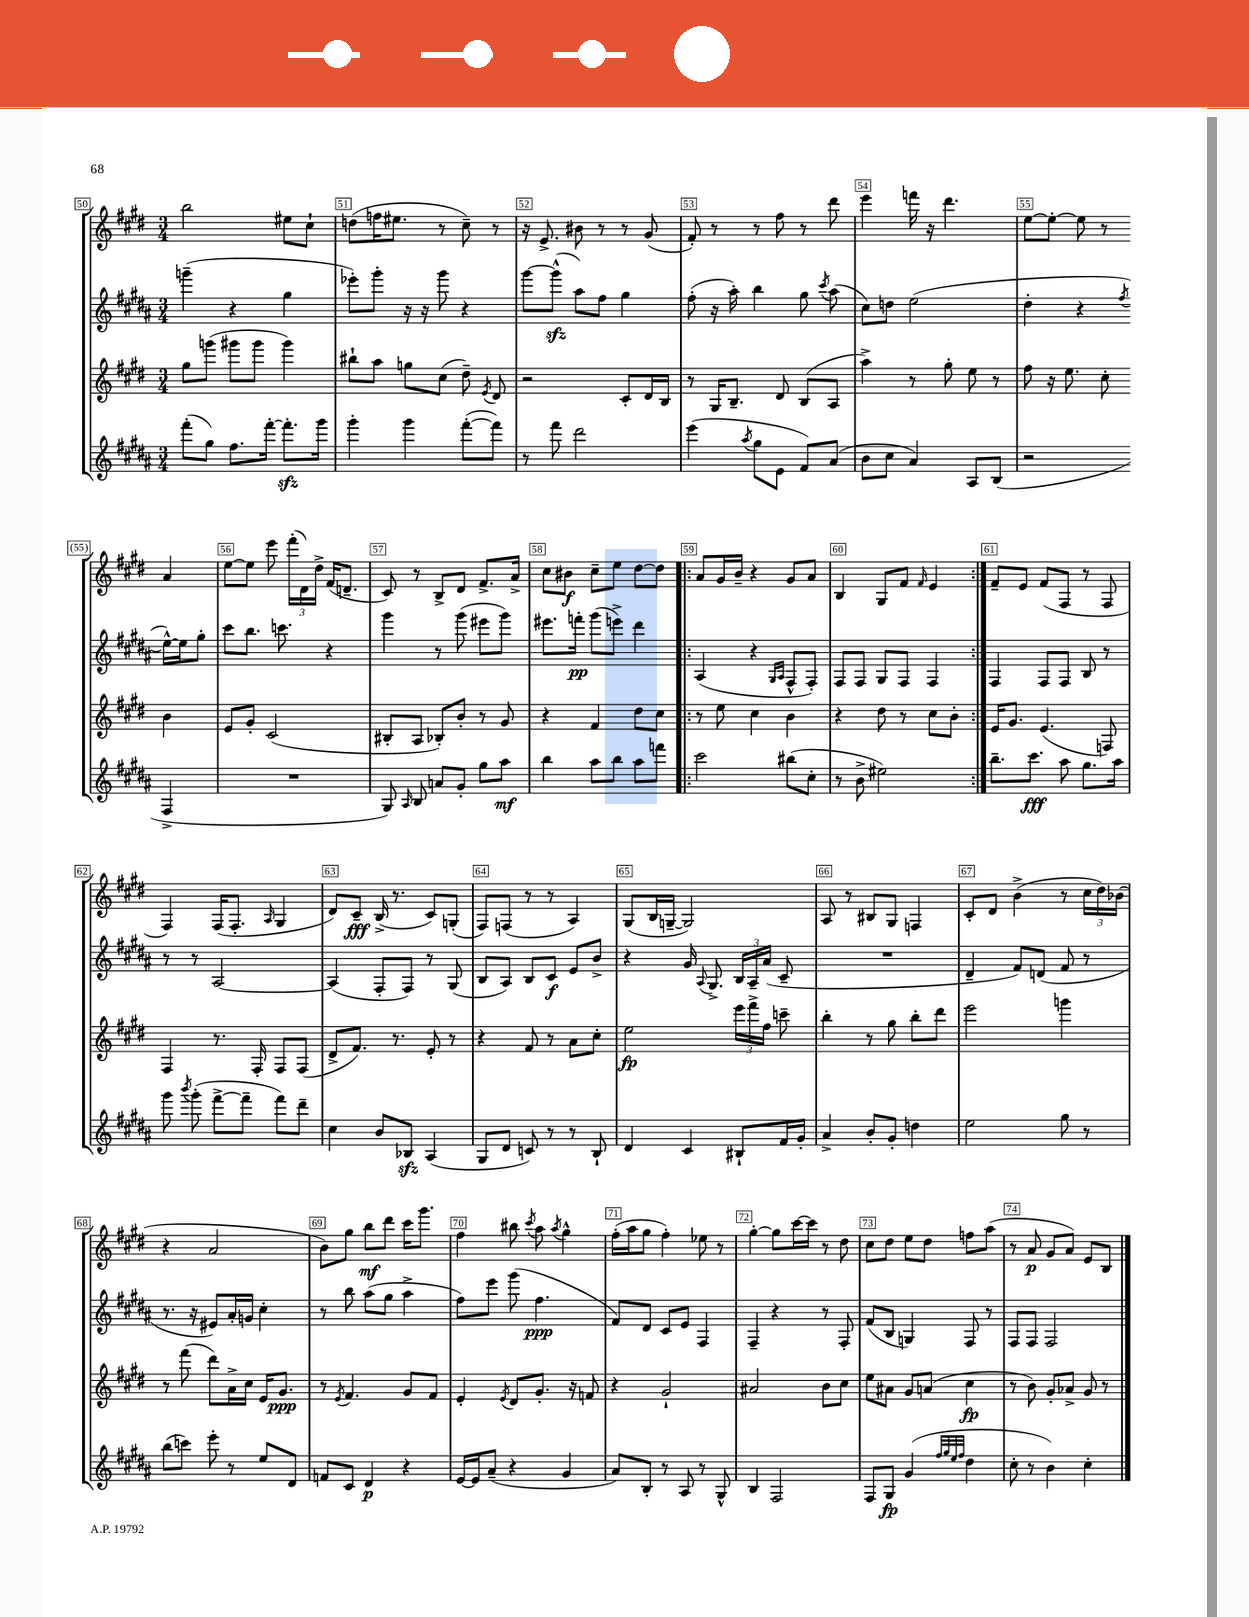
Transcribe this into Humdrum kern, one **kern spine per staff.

**kern	**kern	**kern	**kern
*staff4	*staff3	*staff2	*staff1
*clefG2	*clefG2	*clefG2	*clefG2
*k[f#c#g#d#a#]	*k[f#c#g#d#]	*k[f#c#g#d#a#]	*k[f#c#g#d#]
*M3/4	*M3/4	*M3/4	*M3/4
(8fff#'	8gg#	(4ggg~	2bb
8gg#)	(8ggg	.	.
8.ff#	8ggg#	4r	.
.	8ggg#	.	.
[16fff#'	.	.	.
8.fff#']	4ggg#)	4gg#	8ee#
.	.	.	8cc#`
16ggg#	.	.	.
=	=	=	=
4ggg#'	8bb#`	8eee-')	(8dd
.	8aa	8ggg#'	16ff
.	.	.	8.ee#
4ggg#	8gg	16r	.
.	.	16r	.
.	(8cc#	8ggg#	8r
([8fff#'	8dd#~)	4r	8cc#~)
.	8qe	.	.
8fff#])	8d#	.	8r
=	=	=	=
8r	2r	[8ggg#	16r
.	.	.	8.e^
8fff#	.	(8ggg#^^]	.
2ddd#	.	8aa#)	8b#
.	.	8ff#	8r
.	8c#'	4gg#	8r
.	16d#	.	(8g#
.	16B	.	.
=	=	=	=
(4eee	8r	(8ff#'	8f#')
.	16G#	16r	8r
.	8.B~	16aa#')	.
8qaa#	.	.	.
8gg#	.	4bb	8r
8e	8d#	.	8ff#
8f#)	(8B	8gg#	8r
.	.	8qccc#	.
(8a#	8A	(8aa#	8ddd#
=	=	=	=
8b	4aa^)	8cc#)	4eee
8cc#	.	8dd	.
4a#)	8r	(2ee	16fff
.	.	.	16r
.	8gg#'	.	4.ddd#
8A#	8ee	.	.
(8B	8r	.	.
=	=	=	=
2r	8ff#	4dd#'	[8ee
.	16r	.	8ee'_
.	8.ee	.	.
.	.	4r	8ee]
.	8cc#'	.	8r
.	.	8qff#	.
4F#^	4b	[16ee^^)	4a
.	.	16ee]	.
.	.	8gg#'	.
=	=	=	=
2.r	8e	8ccc#	[8ee
.	8g#'	8.bb	8ee]
.	(2c#	.	8eee
.	.	8.ccc	.
.	.	.	(24fff#'
.	.	.	24d#)
.	.	.	24dd#^
.	.	4r	(16f#
.	.	.	8.d~
=	=	=	=
8G#)	8B#'	4ggg#	8c#)
16qqA#	.	.	.
8B	8A	.	8r
8a	8B-')	8r	8B^
8g#'	8b'	(8ggg#	8d#
8gg#	8r	8eee#	8.f#^
8aa#	8g#	8ggg#)	.
.	.	.	16a^
=	=	=	=
4bb	4r	8.eee#	8cc#
.	.	.	8b#
.	.	16fff'	.
8aa#	4f#	(8ggg#	8cc#~
8bb	.	8eee^)	8ee
8aa#	8dd#	4ddd#	[8dd#
8fff	8cc#	.	8dd#]
=!|:	=!|:	=!|:	=!|:
2ccc#	8r	(4A#	8a
.	8ee	.	16g#
.	.	.	16b~
.	4cc#	4r	4r
.	.	16qqG#	.
.	.	16qqA#	.
(8bb#	4b	8F#^^	8g#
8cc#'	.	8F#')	8a
=	=	=	=
8r	4r	8F#	4B
8b^	.	8F#	.
2ee#)	8dd#	8G#	8G#
.	8r	8F#	8f#
.	.	.	16qqf#
.	8cc#	4F#	4e
.	8b'	.	.
=:|!	=:|!	=:|!	=:|!
8.bb~	16e	4F#	8f#~
.	8.g#	.	.
.	.	.	8e
8.ccc#	.	.	.
.	(4.e	8F#	(8f#
8aa#	.	8F#	8F#
8.gg#	.	8B	8r
.	8F)	8r	8F#
16aa#	.	.	.
=	=	=	=
8ggg#	4F#	8r	4F#)
8qbbb	.	.	.
(8ggg#'	.	8r	.
[8fff#^	8.r	[2A#	(16F#
.	.	.	8.F#'
8fff#~]	.	.	.
.	16F#'	.	.
.	.	.	16qqA
8fff#)	8F#	.	4G#
8ddd#~	(8F#	.	.
=	=	=	=
4cc#	8d#^	(4A#]	8d#)
.	8.f#)	.	8c#~
8b	.	8F#'	(16B^
.	8.r	.	8.r
8B-	.	8F#)	.
(4A#	8e'	8r	8c#)
.	8r	(8G#	(8G'
=	=	=	=
8G#	4r	8B	8F#)
8d#	.	8A#)	(8F
8c)	8f#	8B	8r
8r	8r	8c#	8r
8r	8a	8e	4A)
8B`	8cc#'	8b^	.
=	=	=	=
4d#	2ee	4r	(8G#
.	.	.	16B
.	.	.	[16G~
4c#	.	16g#	2G])
.	.	8qqA#	.
.	.	8.G#^	.
8B#`	24eee	24B	.
.	24fff#^	24A#~	.
.	24ff#	(24a#	.
16f#	8ccc~	8c#~	.
16g#'	.	.	.
=	=	=	=
4a#^	4bb'	2.r	8A
.	.	.	8r
8b'	8r	.	8B#
8g#'	8gg#	.	8G#
4dd	8bb'	.	4F
.	8ddd#	.	.
=	=	=	=
2ee	2eee	4d#~	8c#'
.	.	.	8d#
.	.	8f#)	(4b^
.	.	(8d	.
8gg#	4ggg	8f#	8r
8r	.	8r	24cc#
.	.	.	24dd#)
.	.	.	(24b-
=	=	=	=
(8bb	8r	8.r	4r
8ccc)	(8fff#	.	.
.	.	16r	.
8eee'	8ddd#)	8e#)	2a
8r	16a^	16a#'	.
.	16cc#	16g	.
8ee	16e	4cc#'	.
.	8.g#	.	.
8d#	.	.	.
=	=	=	=
8f	8r	8r	8b)
.	8qe	.	.
8c#	4.f#	8bb	8gg#
4d#	.	(8aa#	8bb
.	.	8gg#	8ddd#
4r	8g#	4aa#^	16ccc#
.	.	.	8.ggg#
.	8f#	.	.
=	=	=	=
[16e	4e'	8ff#)	4ff#
16e]	.	.	.
(8a#~	.	8eee	.
.	8qe	.	.
4r	8d#	(8ggg#	8bb#
.	.	.	8qccc#
.	8.g#'	4.ff#	8aa
.	.	.	8qaa
4g#	.	.	4gg#^^
.	16r	.	.
.	8f	.	.
=	=	=	=
8a#)	4r	8f#)	(16ff#'
.	.	.	16aa
8B'	.	8d#	8gg#
8r	2g#`	8c#	4ff#')
8A#	.	8e	.
8r	.	4F#	8ee-
8G#^^	.	.	8r
=	=	=	=
4B	2a#	4F#~	[4gg#'
2F#	.	4r	8gg#]
.	.	.	[16ccc#
.	.	.	16ccc#]
.	8b	8r	8r
.	8cc#	8F#'	8dd#
=	=	=	=
8F#	8ee	(8f#	8cc#
8G#	8a#	8B	8dd#
(4g#	8g#	4G)	8ee
.	(8a	.	8dd#
32qqff#	.	.	.
32qqgg#	.	.	.
32qqee	.	.	.
32qqff#	.	.	.
4dd#	4cc#	8F#	8ff
.	.	8r	(8aa
=	=	=	=
8cc#'	8r	8F#	8r
8r	8b)	8F#	8a
4b)	8g#'	2F#	8g#
.	8a-^	.	8a)
4cc#'	8g#	.	8e
.	8r	.	8B
==	==	==	==
*-	*-	*-	*-
